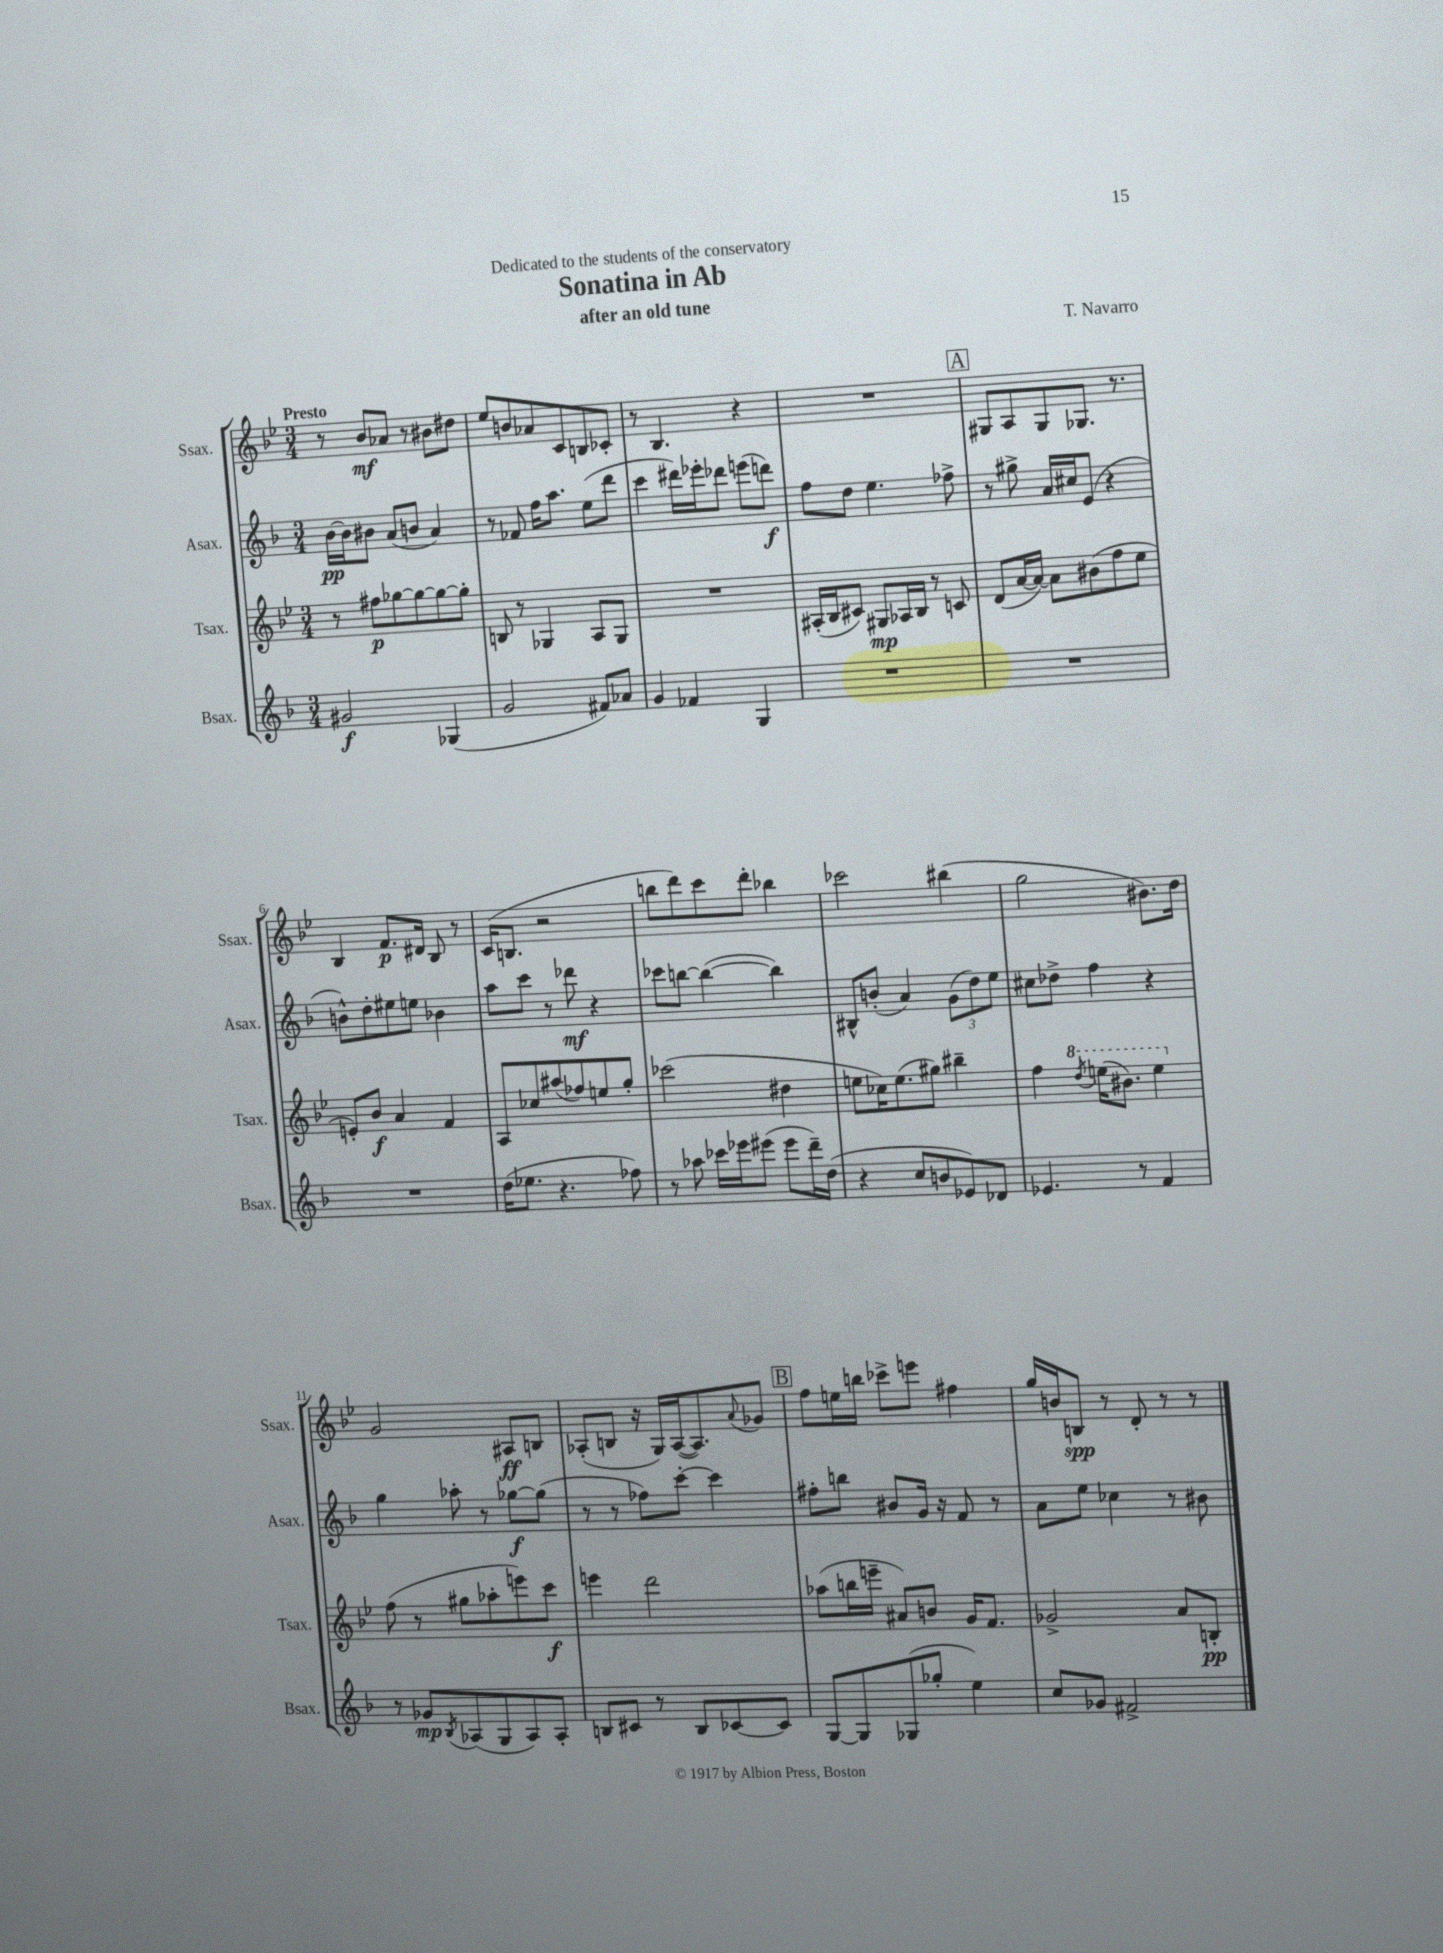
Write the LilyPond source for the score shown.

\header { title = "Sonatina in Ab" composer = "T. Navarro" subtitle = "after an old tune" dedication = "Dedicated to the students of the conservatory" }
<<
\new StaffGroup <<
\new Staff = "s0" \with { instrumentName = "Ssax." shortInstrumentName = "Ssax." } {
    \clef treble \key bes \major \numericTimeSignature \time 3/4 \tempo "Presto"
    r8 bes'8\mf aes'8 r8 bis'8 dis''8 |
    ees''8 b'8 aes'8 c'8 b8 ces'8-. |
    r8 bes4. r4 |
    R2. |
    \mark \markup { \box "A" } gis8 a8 gis8 ges8. r8. |
    bes4 f'8.\p dis'16 bes8 r8 |
    c'16( b8. r2 |
    b''8 d'''8) c'''8 d'''8-. bes''4 |
    ces'''2 bis''4( |
    g''2 bis'8.) d''16 |
    g'2 ais8\ff b8 |
    aes8-.( b8 r16 g16) aes16~( aes8.) \appoggiatura { a'8 } ges'8 |
    \mark \markup { \box "B" } f''8 e''16 b''16 ces'''8-> e'''8 fis''4 |
    g''16 b'16 b8\spp r8 d'8-. r8 r8 \bar "|." |
}
\new Staff = "s1" \with { instrumentName = "Asax." shortInstrumentName = "Asax." } {
    \clef treble \key f \major \numericTimeSignature \time 3/4
    bes'16~\pp bes'16 bis'8 a'8( b'8 a'4) |
    r8 fes'8 f''16 a''8. e''8( d'''8 |
    c'''4 dis'''16) ees'''16-. des'''8 e'''8( d'''8\f) |
    f''8 d''8 e''4. fes''8-> |
    \mark \markup { \box "A" } r8 gis''8-> a'16 cis''16 e'8( r4 |
    b'8-^) d''8-. eis''8 e''8 bes'4 |
    a''8 c'''8 r8 des'''8\mf r4 |
    ces'''8 b''8~ b''4~( b''4) |
    bis8-^ b'8-.( a'4) \tuplet 3/2 { g'8( d''8) e''8 } |
    cis''8 des''8-> f''4 r4 |
    g''4 aes''8-. r8 ges''8~\f ges''8( |
    r8 r8 fes''8) c'''8~-. c'''4 |
    \mark \markup { \box "B" } fis''8-. b''8 bis'8 g'16 r16 f'8 r8 |
    a'8 e''8 ces''4 r8 bis'8 \bar "|." |
}
\new Staff = "s2" \with { instrumentName = "Tsax." shortInstrumentName = "Tsax." } {
    \clef treble \key bes \major \numericTimeSignature \time 3/4
    r8 fis''8\p ges''8~ ges''8~ ges''8~ ges''8-. |
    b8 r8 ges4 a8 ges8 |
    R2. |
    ais16-.( bes16 cis'8) gis8\mp aes16 bes16 r8 c'8 |
    \mark \markup { \box "A" } d'8( a'16~ a'16~) a'8 bis'8( f''8 ees''8 |
    e'8-.) bes'8\f a'4 f'4 |
    a8 ces''8 ais''8( fes''8) e''8 g''8-. |
    ces'''2( dis''4 |
    e''8 ces''16) e''8.( gis''8) bis''4-- |
    f''4 \ottava #1 \acciaccatura { d'''8 } e'''16( bis''8.) e'''4 \ottava #0 |
    f''8( r8 gis''8 aes''8-. e'''8) c'''8\f |
    e'''4 d'''2 |
    \mark \markup { \box "B" } aes''8( b''16 e'''16-- ais'8) b'8 g'16 f'8. |
    ges'2-> a'8 b8-.\pp \bar "|." |
}
\new Staff = "s3" \with { instrumentName = "Bsax." shortInstrumentName = "Bsax." } {
    \clef treble \key f \major \numericTimeSignature \time 3/4
    gis'2\f ges4( |
    g'2 fis'8) aes'8 |
    g'4 fes'4 g4 |
    R2. |
    \mark \markup { \box "A" } R2. |
    R2. |
    d''16( ees''8. r4. fes''8) |
    r8 aes''8 ces'''16 ees'''16 eis'''8( eis'''8 d'''16--) d''16( |
    r4 c''8 b'8 ees'8) des'8 |
    ees'4. r8 f'4 |
    r8 ges'8\mp \acciaccatura { bes8 } aes8( g8 aes8) aes8-. |
    b8 cis'8 r8 b8 ces'8~ ces'8 |
    \mark \markup { \box "B" } g8~ g8 ges8( ges''8-. e''4) |
    c''8 ges'8 fis'2-> \bar "|." |
}
>>
>>
